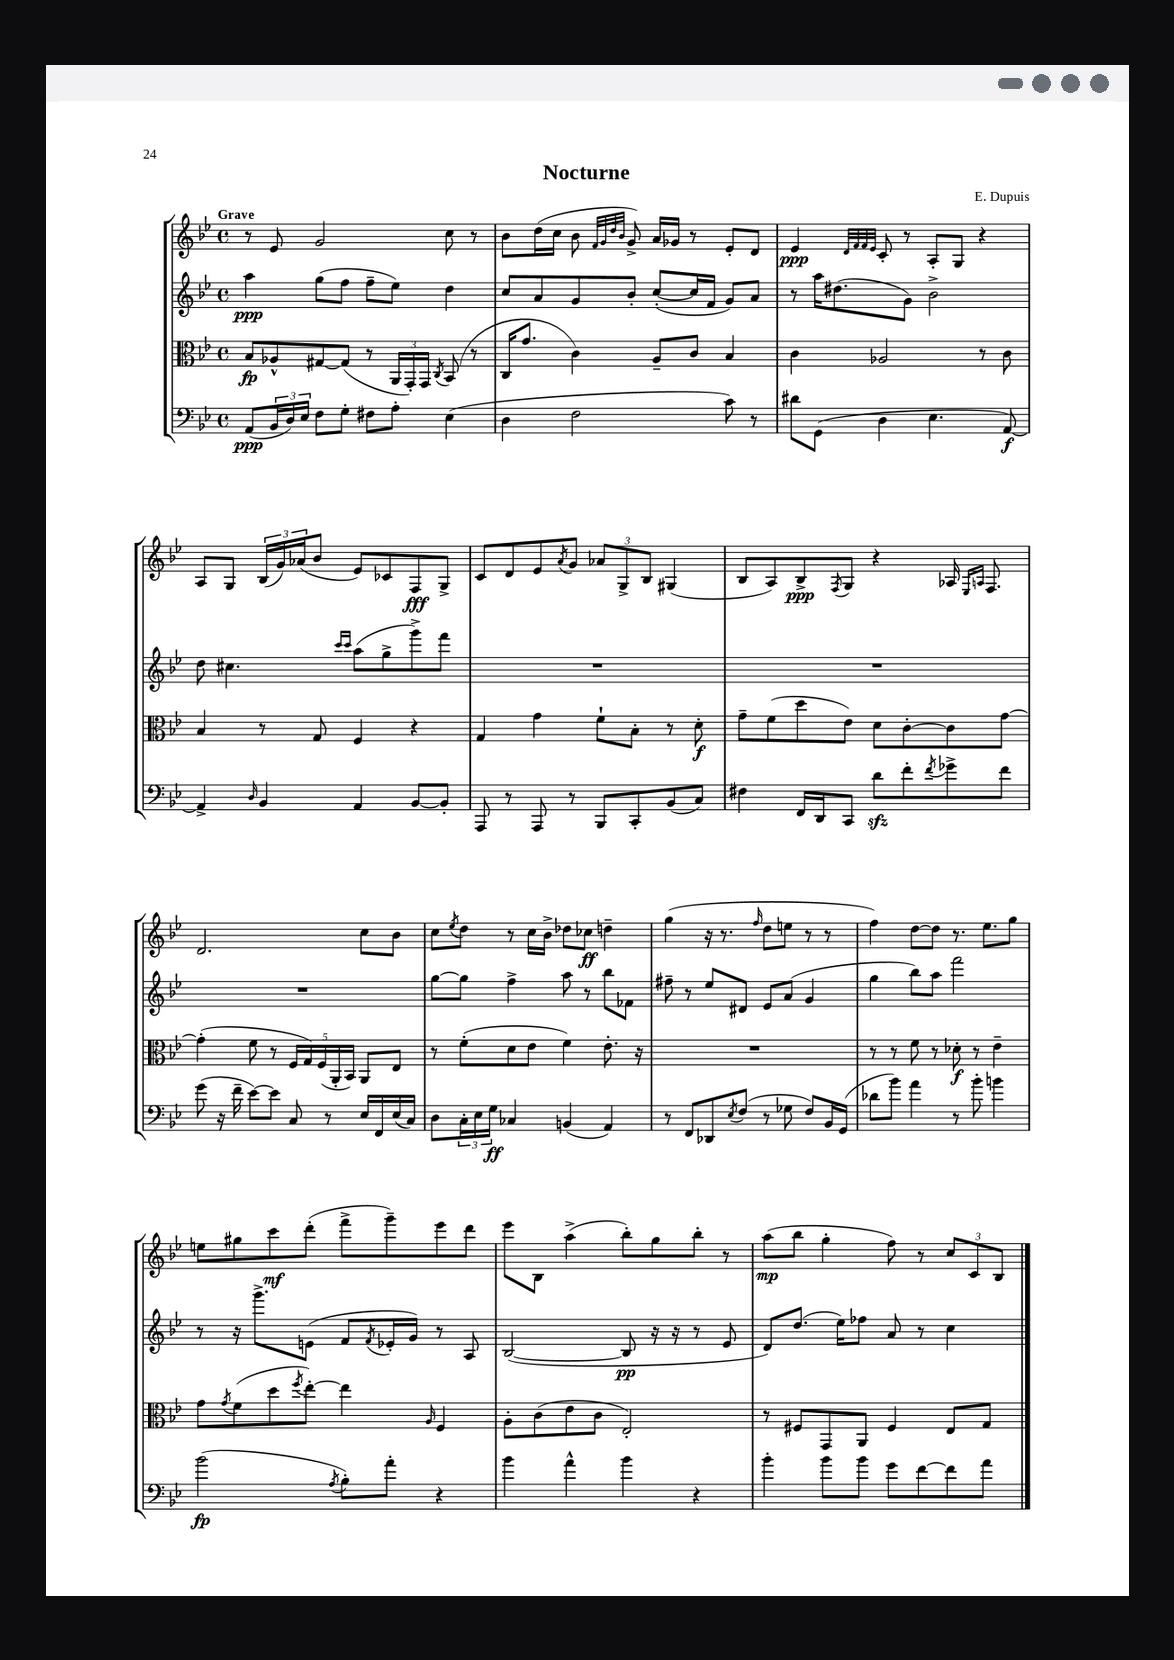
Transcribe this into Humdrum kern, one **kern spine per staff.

**kern	**dynam	**kern	**dynam	**kern	**dynam	**kern	**dynam
*part4	*part4	*part3	*part3	*part2	*part2	*part1	*part1
*staff4	*staff4	*staff3	*staff3	*staff2	*staff2	*staff1	*staff1
*clefF4	*	*clefC3	*	*clefG2	*	*clefG2	*
*k[b-e-]	*	*k[b-e-]	*	*k[b-e-]	*	*k[b-e-]	*
*M4/4	*	*M4/4	*	*M4/4	*	*M4/4	*
*met(c)	*	*met(c)	*	*met(c)	*	*met(c)	*
=1	=1	=1	=1	=1	=1	=1	=1
!	!	!	!	!	!	!LO:TX:a:B:t=Grave	!
(8AA/L	ppp	8B-/L	fp	4aa\	ppp	8r	.
24BB-/L	.	8A-X^^/	.	.	.	8e-/	.
24D/)	.	.	.	.	.	.	.
24E-/JJ	.	.	.	.	.	.	.
8F\L	.	[8G#X/	.	(8gg\L	.	2g/	.
8G'\J	.	(8G#/J]	.	8ff\J	.	.	.
8F#X\L	.	8r	.	8ff~\L	.	.	.
8A'\J	.	24AA/LL	.	8ee-\J)	.	.	.
.	.	24GG'/)	.	.	.	.	.
.	.	24GG/JJ	.	.	.	.	.
.	.	8qC/	.	.	.	.	.
(4E-\	.	(8BB-/	.	4dd\	.	8cc\	.
.	.	8r	.	.	.	8r	.
=2	=2	=2	=2	=2	=2	=2	=2
4D\	.	16C/KL	.	8cc/L	.	8b-\L	.
.	.	8.g/J	.	.	.	.	.
.	.	.	.	8a/	.	(16dd\L	.
.	.	.	.	.	.	16cc\JJ	.
2F\	.	4c\)	.	8g/	.	8b-\	.
.	.	.	.	.	.	32qqf/LLL	.
.	.	.	.	.	.	32qqg/	.
.	.	.	.	.	.	32qqdd/	.
.	.	.	.	.	.	32qqb-/JJJ	.
.	.	.	.	8b-'/J	.	8g^/)	.
.	.	8A~/L	.	([8cc'/L	.	16a/LL	.
.	.	.	.	.	.	16g-X/JJ	.
.	.	8c/J	.	16cc/L]	.	8r	.
.	.	.	.	16f/JJ	.	.	.
8c\)	.	4B-/	.	8g/L)	.	8e-'/L	.
8r	.	.	.	8a/J	.	8d/J	.
=3	=3	=3	=3	=3	=3	=3	=3
8d#X\L	.	4c\	.	8r	.	4e-/	ppp
(8GG\J	.	.	.	16aa\KL	.	.	.
.	.	.	.	(8.dd#X\	.	.	.
.	.	.	.	.	.	32qqd/LLL	.
.	.	.	.	.	.	32qqf/	.
.	.	.	.	.	.	32qqf/	.
.	.	.	.	.	.	32qqe-/JJJ	.
4D\	.	2A-X/	.	.	.	8c'/	.
.	.	.	.	8g\J)	.	8r	.
4.E-\	.	.	.	2b-^\	.	8A'/L	.
.	.	.	.	.	.	8G/J	.
.	.	8r	.	.	.	4r	.
[8AA/)	f	8c\	.	.	.	.	.
!!LO:LB:g=z
=4	=4	=4	=4	=4	=4	=4	=4
4AA^/]	.	4B-/	.	8dd\	.	8A/L	.
.	.	.	.	4.cc#X\	.	8G/J	.
16qqD/	.	.	.	.	.	.	.
4BB-/	.	8r	.	.	.	(24B-/LL	.
.	.	.	.	.	.	24g/)	.
.	.	.	.	.	.	(24a-X/J	.
.	.	8G/	.	.	.	8b-/J	.
.	.	.	.	16qqccc/LL	.	.	.
.	.	.	.	16qqccc/JJ	.	.	.
4AA/	.	4F/	.	(8aa\L	.	8e-/L)	.
.	.	.	.	8gg^\	.	8c-X/	.
[8BB-/L	.	4r	.	8ggg^\)	.	8F/	fff
8BB-'/J]	.	.	.	8fff\J	.	8G^/J	.
=5	=5	=5	=5	=5	=5	=5	=5
8AAA/	.	4G/	.	1r	.	8c/L	.
8r	.	.	.	.	.	8d/	.
8AAA/	.	4g\	.	.	.	8e-/	.
.	.	.	.	.	.	8qa/	.
8r	.	.	.	.	.	8g/J	.
8BBB-/L	.	8f`\L	.	.	.	12a-X/L	.
.	.	.	.	.	.	12G^/	.
8CC'/	.	8B-'\J	.	.	.	.	.
.	.	.	.	.	.	12B-/J	.
(8BB-/	.	8r	.	.	.	(4G#X/	.
8C/J)	.	8d'\	f	.	.	.	.
=6	=6	=6	=6	=6	=6	=6	=6
4F#X\	.	8g~\L	.	1r	.	8B-/L	.
.	.	(8f\	.	.	.	8A/)	.
16FF/LL	.	8dd\	.	.	.	8B-^/	ppp
16DD/J	.	.	.	.	.	.	.
.	.	.	.	.	.	8qF/	.
8CC/J	.	8e-\J)	.	.	.	8G/J	.
8dzz\L	.	8d\L	.	.	.	4r	.
8f'\	.	[8c'\	.	.	.	.	.
8qf/	.	.	.	.	.	.	.
8g-X^\	.	8c\]	.	.	.	16A-X/	.
.	.	.	.	.	.	16qqE-/LL	.
.	.	.	.	.	.	16qqAn/JJ	.
.	.	.	.	.	.	8.F/	.
8f\J	.	[8g\J	.	.	.	.	.
!!LO:LB:g=z
=7	=7	=7	=7	=7	=7	=7	=7
(8g\	.	(4g'\]	.	1r	.	2.d/	.
16r	.	.	.	.	.	.	.
16f~\	.	.	.	.	.	.	.
[8e-\L)	.	8f\	.	.	.	.	.
8e-\J]	.	8r	.	.	.	.	.
8C/	.	20F/LL	.	.	.	.	.
.	.	20G/)	.	.	.	.	.
.	.	(20F/	.	.	.	.	.
8r	.	.	.	.	.	.	.
.	.	20AA'/	.	.	.	.	.
.	.	20BB-/JJ)	.	.	.	.	.
16E-/LL	.	8AA/L	.	.	.	8cc\L	.
16FF/	.	.	.	.	.	.	.
(16E-/	.	8E-/J	.	.	.	8b-\J	.
16C/JJ)	.	.	.	.	.	.	.
=8	=8	=8	=8	=8	=8	=8	=8
8D\L	.	8r	.	[8gg\L	.	8cc\L	.
.	.	.	.	.	.	8qee-/	.
24C'\L	.	(8f'\L	.	8gg\J]	.	8dd\J	.
24E-\	.	.	.	.	.	.	.
24G\JJ	ff	.	.	.	.	.	.
4C-X/	.	8d\	.	4ff^\	.	8r	.
.	.	8e-\J	.	.	.	16cc\LL	.
.	.	.	.	.	.	16b-^\JJ	.
(4BBn/	.	4f\)	.	8aa\	.	8dd-X\L	.
.	.	.	.	8r	.	8cc-X\J	ff
4AA/)	.	8.e-'\	.	8bb-\L	.	4ddn~\	.
.	.	.	.	8f-X\J	.	.	.
.	.	16r	.	.	.	.	.
=9	=9	=9	=9	=9	=9	=9	=9
8r	.	1r	.	8ff#X~\	.	(4gg\	.
8FF/L	.	.	.	8r	.	.	.
8DD-X/	.	.	.	8ee-/L	.	16r	.
.	.	.	.	.	.	8.r	.
8qE-/	.	.	.	.	.	.	.
(8F/J	.	.	.	8d#X/J	.	.	.
.	.	.	.	.	.	16qqff/	.
8r	.	.	.	8e-/L	.	8dd\L	.
8G-X\	.	.	.	(8a/J	.	8een\J	.
8F/L)	.	.	.	4g/	.	8r	.
16BB-/L	.	.	.	.	.	8r	.
(16GG/JJ	.	.	.	.	.	.	.
=10	=10	=10	=10	=10	=10	=10	=10
8d-X\L	.	8r	.	4gg\	.	4ff\)	.
8b-\J)	.	8r	.	.	.	.	.
4a\	.	8f\	.	8bb-\L)	.	[8dd\L	.
.	.	8r	.	8aa\J	.	8dd\J]	.
8r	.	8d-X'\	f	2fff\	.	8.r	.
8b-'\	.	8r	.	.	.	.	.
.	.	.	.	.	.	8.ee-\L	.
4bn\	.	4e-~\	.	.	.	.	.
.	.	.	.	.	.	8gg\J	.
!!LO:LB:g=z
=11	=11	=11	=11	=11	=11	=11	=11
(2b-\	fp	8g\L	.	8r	.	8een\L	.
.	.	8qg/	.	.	.	.	.
.	.	(8f\	.	16r	.	8gg#X\	.
.	.	.	.	8.ggg^\L	.	.	.
.	.	8dd\	.	.	.	8ccc\	mf
.	.	8qff/	.	.	.	.	.
.	.	[8ee-'\J)	.	(8en\J	.	(8ddd'\J	.
8qA/	.	.	.	.	.	.	.
8B-'\L)	.	4ee-\]	.	8f/L	.	8fff^\L	.
.	.	.	.	8qf/	.	.	.
8a'\J	.	.	.	16e-X'/L	.	8ggg~\)	.
.	.	.	.	16g/JJ)	.	.	.
.	.	16qqA/	.	.	.	.	.
4r	.	4F/	.	8r	.	8eee-\	.
.	.	.	.	8A/	.	8ddd\J	.
=12	=12	=12	=12	=12	=12	=12	=12
4b-\	.	8A'\L	.	([2B-/	.	8eee-\L	.
.	.	(8c\	.	.	.	8B-\J	.
4a^^\	.	8e-\	.	.	.	(4aa^\	.
.	.	8c\J	.	.	.	.	.
4b-\	.	2E-'/)	.	8B-/]	pp	8bb-'\L)	.
.	.	.	.	16r	.	8gg\	.
.	.	.	.	16r	.	.	.
4r	.	.	.	8r	.	8bb-'\J	.
.	.	.	.	8e-/	.	8r	.
=13	=13	=13	=13	=13	=13	=13	=13
4b-'\	.	8r	.	8d/L)	.	(8aa\L	mp
.	.	8F#X/L	.	(8.dd/J	.	8bb-\J	.
8b-\L	.	8GG/	.	.	.	4gg'\	.
.	.	.	.	16ee-\KL)	.	.	.
8b-\J	.	8AA/J	.	8ff-X\J	.	.	.
8g\L	.	4F#/	.	8a/	.	8ff\)	.
[8f\	.	.	.	8r	.	8r	.
8f\]	.	8E-/L	.	4cc\	.	12cc/L	.
.	.	.	.	.	.	12c/	.
8a\J	.	8G/J	.	.	.	.	.
.	.	.	.	.	.	12B-/J	.
==	==	==	==	==	==	==	==
*-	*-	*-	*-	*-	*-	*-	*-
